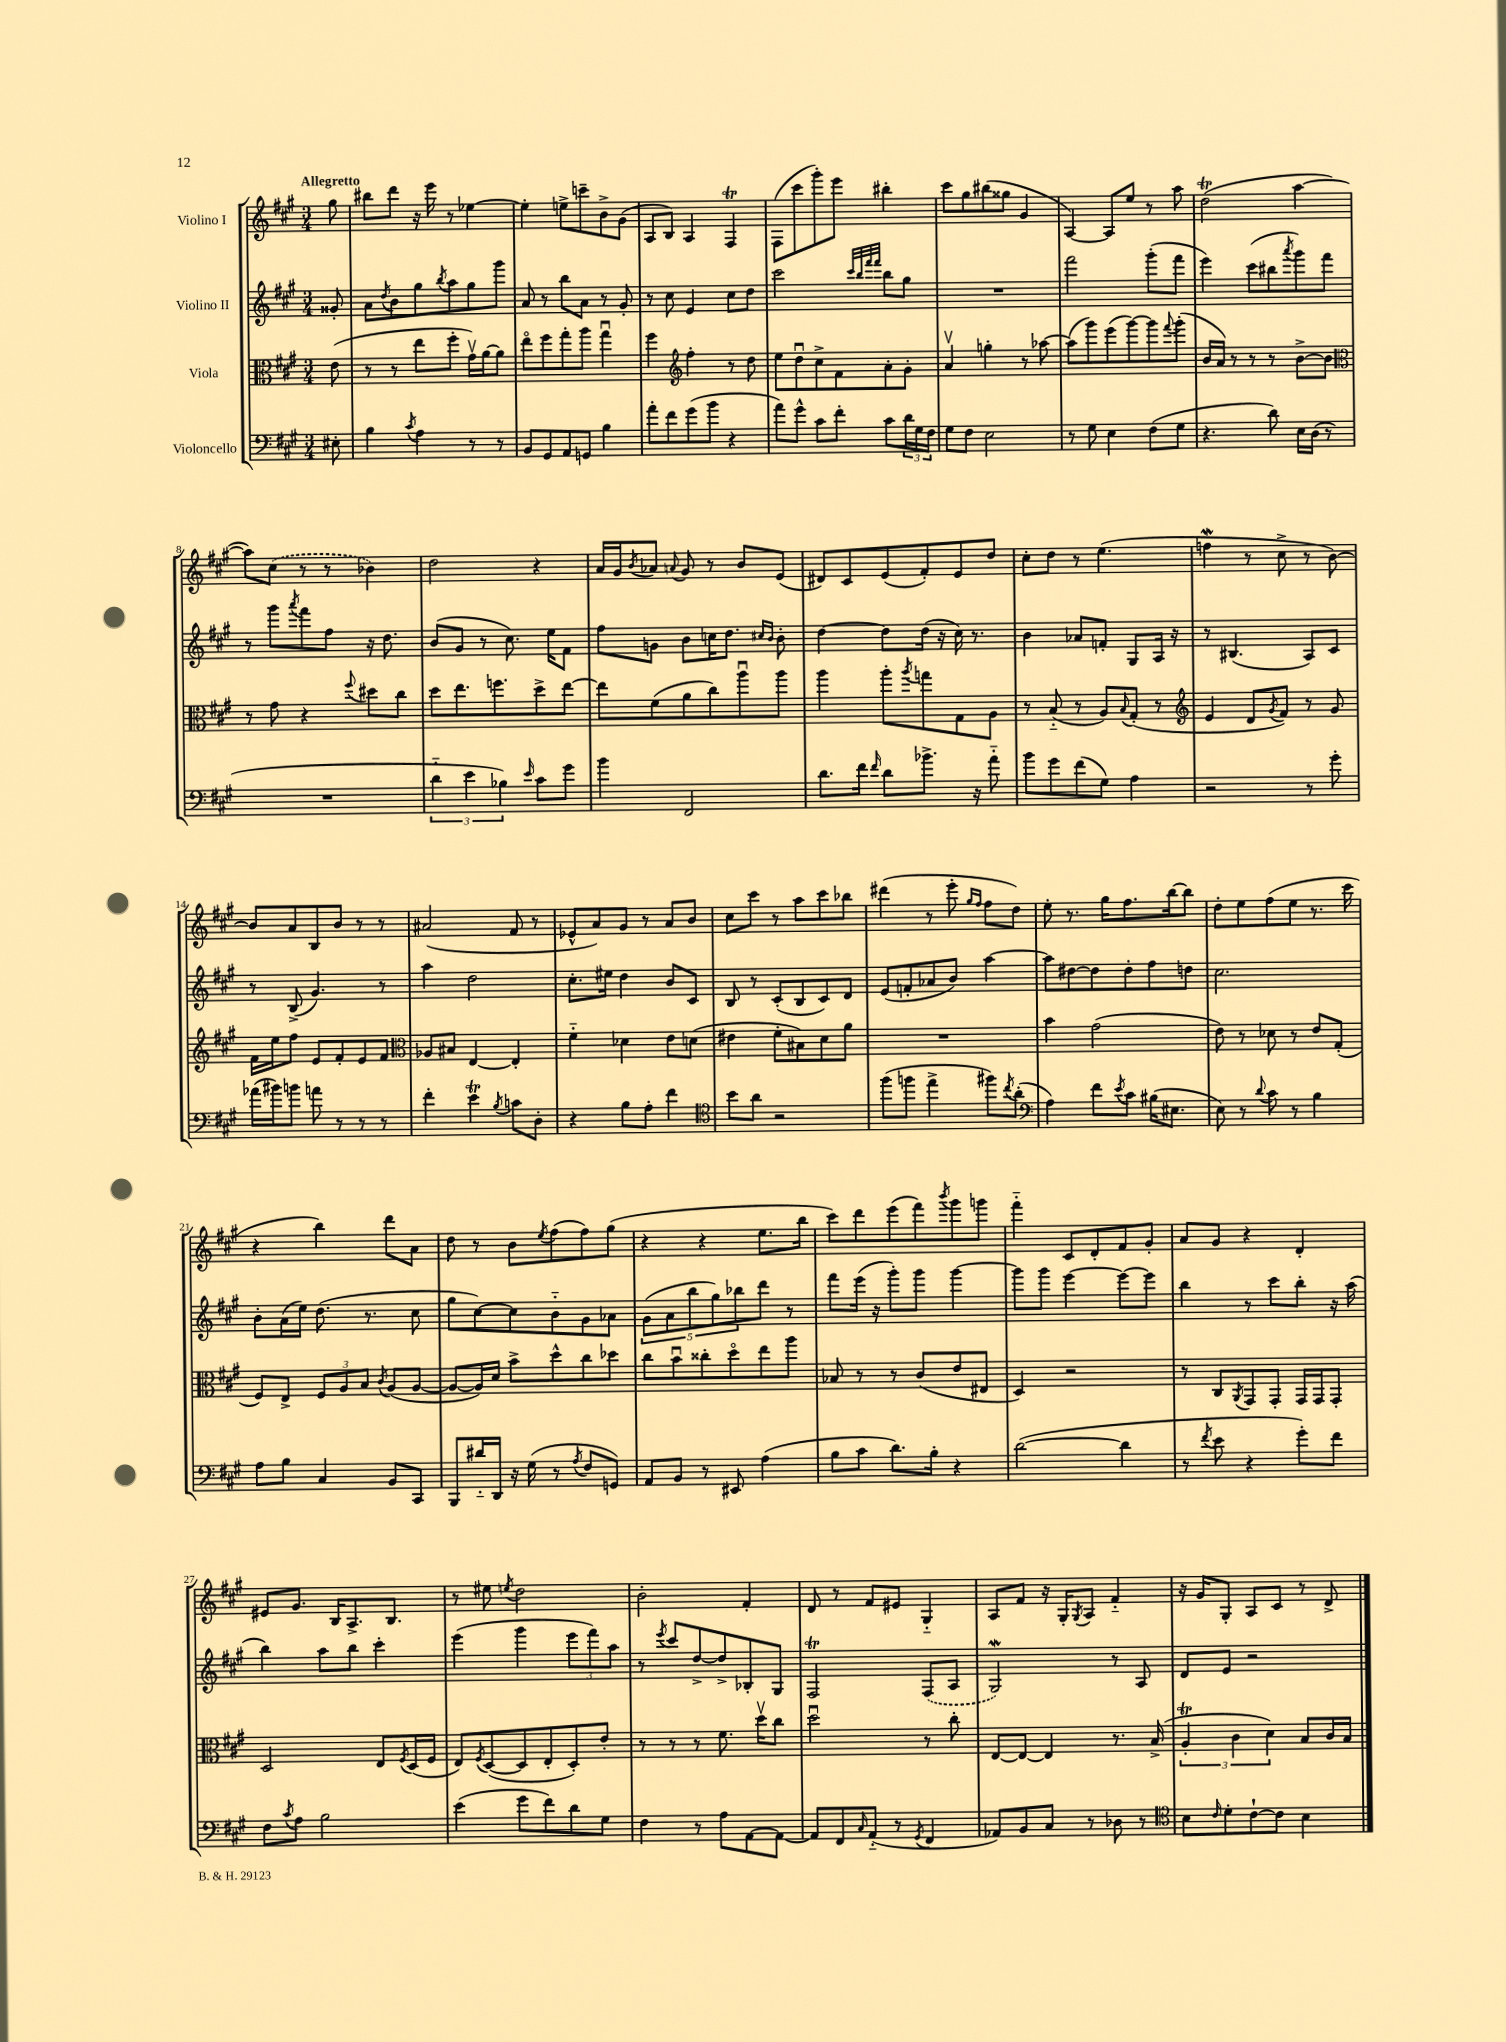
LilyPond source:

<<
\new StaffGroup <<
\new Staff = "s0" \with { instrumentName = "Violino I" } {
    \clef treble \key a \major \numericTimeSignature \time 3/4 \partial 8 \tempo "Allegretto"
    gis''8 |
    bis''8 d'''8 r16 e'''16 r8 ees''4~ |
    ees''4-. e''8-> c'''8-- b'8-> gis'8( |
    a8 b8) a4 fis4\trill |
    fis8( cis'''8 gis'''8-.) e'''8 bis''4-. |
    cis'''8 gis''8 bis''8( gisis''8 gis'4 |
    a4~) a8 e''8 r8 a''8 |
    d''2\trill( a''4~ |
    a''8) \once \slurDashed cis''8( r8 r8 bes'4) |
    d''2 r4 |
    a'16 gis'16 \acciaccatura { b'8 } aes'8 \appoggiatura { a'8 } gis'8 r8 b'8 e'8( |
    dis'8) cis'8 e'8( fis'8-.) e'8 d''8 |
    cis''8-. d''8 r8 e''4.( |
    f''4\mordent r8 cis''8-> r8 b'8~) |
    b'8 a'8 b8 b'8 r8 r8 |
    ais'2( fis'8 r8 |
    ees'8-^ a'8) gis'8 r8 a'8 b'8 |
    cis''8 cis'''8 r8 a''8 cis'''8 bes''8 |
    dis'''4( r8 e'''8-. \grace { gis''16 fis''16 } fis''8 d''8) |
    e''8-. r8. gis''16 fis''8. b''16~ b''8 |
    d''8-. e''8 fis''8( e''8 r8. cis'''16 |
    r4 b''4) d'''8 a'8 |
    d''8 r8 b'8 \acciaccatura { e''8 } fis''8( fis''8) gis''8( |
    r4 r4 e''8. b''16 |
    cis'''8) d'''8 e'''8( fis'''8) \acciaccatura { b'''8 } gis'''8 g'''8 |
    fis'''4-_ cis'8 d'8-. fis'8 gis'8-. |
    a'8 gis'8 r4 d'4-. |
    eis'8 gis'8. b16 a8.-> b8. |
    r8 eis''8 \acciaccatura { e''8 } d''2 |
    b'2-. fis'4-. |
    d'8 r8 fis'8 eis'8 gis4-_ |
    a8 fis'8 r16 gis16-. \acciaccatura { gis8 } a8 fis'4-_ |
    r16 gis'16 gis8-. a8 cis'8 r8 d'8-> \bar "|." |
}
\new Staff = "s1" \with { instrumentName = "Violino II" } {
    \clef treble \key a \major \numericTimeSignature \time 3/4 \partial 8
    gisis'8-. |
    a'8 \acciaccatura { d''8 } b'8 gis''8 \acciaccatura { b''8 } a''8 gis''8 gis'''8 |
    a'8 r8 b''8 a'8 r8 gis'8-. |
    r8 cis''8 e'4 cis''8 d''8 |
    cis'''2 \grace { cis'''32 b''32 fis'''32 fis'''32 } b''8 gis''8 |
    R2. |
    fis'''2 gis'''8-.( fis'''8 |
    e'''4) cis'''8( bis''8 \acciaccatura { a'''8 } gis'''8) fis'''8 |
    r8 gis'''8 \acciaccatura { a'''8 } fis'''8 fis''8 r16 d''8. |
    b'8( gis'8 r8 cis''8.) e''16 fis'8 |
    fis''8 g'8 b'8 c''16 d''8. \grace { cis''16 b'16 } b'8-. |
    d''4~ d''8 d''16( r16 cis''16) r8. |
    b'4 aes'8 f'8-. gis8 a16 r16 |
    r8 bis4.( a8) cis'8 |
    r8 b8->( gis'4.) r8 |
    a''4 d''2 |
    cis''8.-. eis''16 d''4 b'8 cis'8 |
    b8 r8 cis'8-.( b8 cis'8) d'8 |
    e'8( f'8-. aes'8 b'8) a''4~ |
    a''8 dis''8~ dis''8 dis''8-. fis''8 d''8 |
    cis''2. |
    b'8-. a'16( e''16) d''8.( r8. cis''8 |
    gis''8 cis''8~) cis''8 b'8-_ gis'8 aes'8 |
    \tuplet 5/4 { gis'8( a'8 b''8 gis''8) bes''8 } d'''8 r8 |
    fis'''8 e'''16( r16 gis'''8-.) gis'''8 gis'''4~ |
    gis'''8 gis'''8 e'''4~ e'''8~ e'''8 |
    b''4 r8 cis'''8 b''8-. r16 a''16( |
    b''4) a''8 b''8 cis'''4-. |
    e'''4( gis'''4 \tuplet 3/2 { e'''8 fis'''8) a''8 } |
    r8 \acciaccatura { e'''8 } cis'''8 d''8~-> d''8-> bes8-. gis8 |
    fis2\trill \once \slurDashed fis8( a8 |
    gis2\mordent) r8 a8 |
    d'8 e'8 r2 \bar "|." |
}
\new Staff = "s2" \with { instrumentName = "Viola" } {
    \clef alto \key a \major \numericTimeSignature \time 3/4 \partial 8
    e'8( |
    r8 r8 e''8 fis''8-. gis'16\upbow) a'16~ a'8 |
    e''8\flageolet fis''8 gis''8-. a''8 gis''4\downbow |
    fis''4 \clef treble fis''4-. r8 d''8 |
    e''8 d''8\downbow cis''8-> fis'8 a'8-. gis'8-. |
    a'4\upbow g''4-. r8 aes''8~ |
    aes''8( gis'''8) e'''8( gis'''8~) gis'''8 \appoggiatura { fis'''8 } gis'''8-.( |
    b'16 a'16) r8 r8 r8 b'8~-> b'8 |
    \clef alto r8 gis'8 r4 \appoggiatura { fis''8 } dis''8 cis''8 |
    d''8 e''8. f''8. d''8-> e''8~ |
    e''8 fis'8( a'8 cis''8) a''8\downbow a''8 |
    a''4 a''8-. \acciaccatura { a''8 } g''8 gis8 a8 |
    r8 b8-_( r8 a8) \appoggiatura { b8 } gis8-.( r8 |
    \clef treble e'4 d'8 \acciaccatura { gis'8 } fis'8) r8 gis'8 |
    fis'16 e''16 fis''8 e'8 fis'8-. e'8 fis'8 |
    \clef alto aes8 bis8 e4~ e4-. |
    fis'4-_ des'4 e'8 d'8( |
    eis'4 fis'8-. bis8) d'8 a'8 |
    R2. |
    b'4 gis'2( |
    e'8) r8 des'8 r8 e'8 gis8-.( |
    fis8) e8-> \tuplet 3/2 { fis8 a8 b8 } \acciaccatura { cis'8 } a8( a8~ |
    a8~ a16) d'16 b'8-> d''8-^ cis''8 des''8 |
    cis''8 b'8\downbow cisis''8-. d''8\flageolet e''8 a''8 |
    bes8 r8 r8 cis'8( e'8 eis8 |
    d4) r2 |
    r8 cis8 \acciaccatura { a,8 } gis,8 gis,8-. gis,16 gis,16 gis,8-. |
    d2 e8 \acciaccatura { fis8 } d16( fis16 |
    e8) \acciaccatura { fis8 } d8~( d8 e8-. d8-.) e'8-. |
    r8 r8 r8 fis'8. d''16\upbow cis''8 |
    d''2\downbow r8 cis''8-. |
    e8~ e8~ e4 r8. b16->( |
    \tuplet 3/2 { a4-.\trill cis'4 d'4) } b8 cis'16 b16 \bar "|." |
}
\new Staff = "s3" \with { instrumentName = "Violoncello" } {
    \clef bass \key a \major \numericTimeSignature \time 3/4 \partial 8
    eis8-. |
    b4 \acciaccatura { cis'8 } a4 r8 r8 |
    b,8 gis,8 a,8 g,8 b4 |
    a'8-. fis'8 gis'8( b'8 r4 |
    a'8) gis'8-^ cis'8 fis'8-. cis'8 \tuplet 3/2 { d'16 gis16 fis16 } |
    gis8 fis8 e2 |
    r8 gis8 e4 fis8( gis8 |
    r4. d'8) e16 d16( r8 |
    R2. |
    \tuplet 3/2 { d'4-_ e'4 bes4) } \grace { e'16 } cis'8 gis'8 |
    b'4 fis,2 |
    d'8. fis'16 \grace { fis'16 } d'8 bes'8.-> r16 a'8-_ |
    b'8 gis'8 fis'8( gis8) a4 |
    r2 r8 gis'8-. |
    aes'16( bis'16) b'8 a'8 r8 r8 r8 |
    fis'4-. e'4\trill \acciaccatura { b8 } c'8 d8-. |
    r4 b8 a8-. fis'4 |
    \clef tenor b'8 a'8 r2 |
    fis''8( f''8 e''4-> fis''8) \acciaccatura { cis''8 } a'8-.( |
    \clef bass a4) fis'8 \acciaccatura { e'8 } cis'8 bis16( eis8. |
    e8) r8 \appoggiatura { d'8 } cis'8 r8 b4 |
    a8 b8 cis4 b,8 cis,8 |
    b,,8 dis'16-_ d,16 r16 gis16( r8 \acciaccatura { a8 } fis8 g,8) |
    a,8 b,8 r8 eis,8 a4( |
    b8 cis'8 d'8.) b16-. r4 |
    d'2~( d'4 |
    r8 \acciaccatura { fis'8 } e'8 r4 gis'8-.) fis'8 |
    fis8 \acciaccatura { cis'8 } a8 b2 |
    e'4( gis'8 fis'8) d'8 gis8 |
    fis4 r8 a8 a,8~ a,8~ |
    a,8 fis,8 \grace { cis16 } a,8-_( r8 \acciaccatura { gis,8 } fis,4 |
    aes,8) b,8 cis8 r8 des8 r8 |
    \clef tenor b8 \grace { cis'16 } d'8-. cis'8~-! cis'8 b4 \bar "|." |
}
>>
>>
